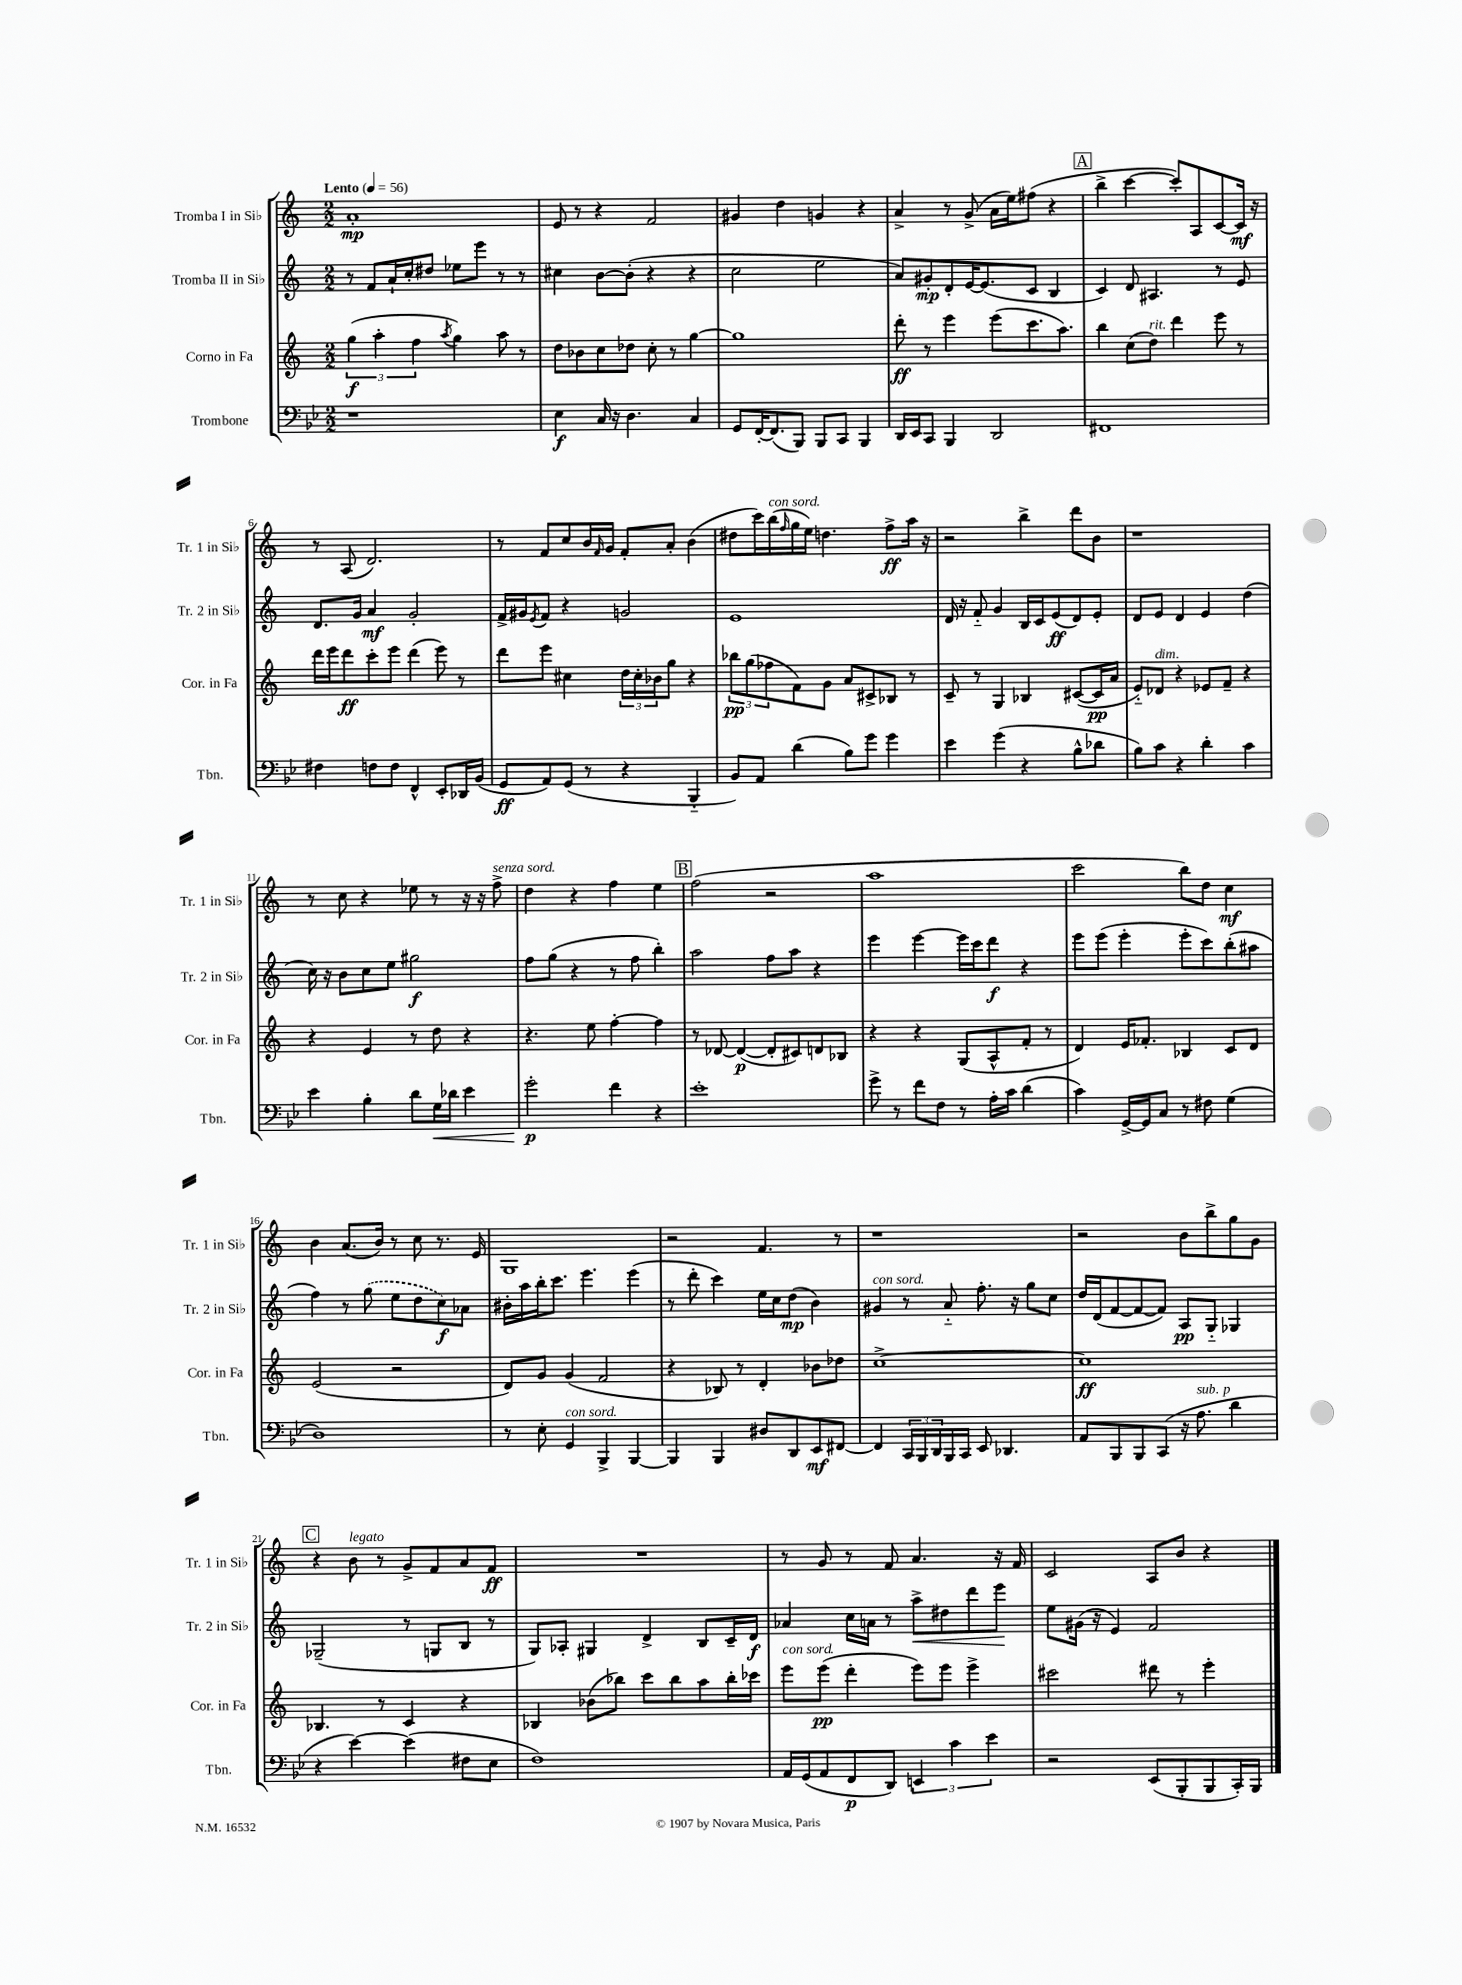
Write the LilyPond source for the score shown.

<<
\new StaffGroup <<
\new Staff = "s0" \with { instrumentName = "Tromba I in Sib" shortInstrumentName = "Tr. 1 in Sib" } {
    \clef treble \key c \major \numericTimeSignature \time 2/2 \tempo "Lento" 4 = 56
    a'1-.\mp |
    e'8 r8 r4 f'2 |
    gis'4 d''4 g'4 r4 |
    a'4-> r8 g'8->( a'16 e''16) fis''8( r4 |
    \mark \markup { \box "A" } b''4-> c'''4~ c'''8-.) a8 c'8~ c'16\mf r16 |
    r8 a8( d'2.) |
    r8 f'8 c''8 b'16 \grace { f'16 } g'16 f'8-. a'8-. b'4( |
    dis''8 c'''16) b''16^\markup { \italic "con sord." }( \grace { f''16 } g''16 e''16) d''4. f''8->\ff a''16 r16 |
    r2 b''4-> d'''8 b'8 |
    r1 |
    r8 c''8 r4 ees''8 r8 r16 r16 f''8->^\markup { \italic "senza sord." } |
    d''4 r4 f''4 e''4 |
    \mark \markup { \box "B" } f''2( r2 |
    a''1 |
    c'''2 b''8) d''8 c''4\mf |
    b'4 a'8.( b'16) r8 c''8 r8. e'16 |
    g1 |
    r2 f'4. r8 |
    r1 |
    r2 b'8 b''8-> g''8 g'8 |
    \mark \markup { \box "C" } r4 b'8^\markup { \italic "legato" } r8 g'8-> f'8 a'8 f'8\ff |
    R1 |
    r8 g'8 r8 f'8 a'4. r16 f'16 |
    c'2 a8 b'8 r4 \bar "|." |
}
\new Staff = "s1" \with { instrumentName = "Tromba II in Sib" shortInstrumentName = "Tr. 2 in Sib" } {
    \clef treble \key c \major \numericTimeSignature \time 2/2
    r8 f'8 a'16-! c''16-. dis''8 ees''8 e'''8 r8 r8 |
    cis''4 b'8~ b'8-.( r4 r4 |
    c''2 e''2 |
    a'8) gis'8-.\mp d'8-. e'16~ e'8.( c'8 b4 |
    \mark \markup { \box "A" } c'4) d'8 ais4. r8 e'8 |
    d'8. g'16 a'4\mf g'2-. |
    f'16-> gis'16 \acciaccatura { e'8 } f'8 r4 g'2 |
    e'1 |
    d'16 r16 f'8-_ g'4 b16 c'16 e'8\ff( d'8) e'8-. |
    d'8 e'8 d'4 e'4 d''4( |
    c''16) r16 b'8 c''8 e''8 gis''2\f |
    f''8 g''8( r4 r8 f''8 b''4-.) |
    \mark \markup { \box "B" } a''2 f''8 a''8 r4 |
    e'''4 e'''4~ e'''16 c'''16 d'''8\f r4 |
    e'''8 e'''8( e'''4-. e'''8-. c'''8) b''8-.( ais''8 |
    f''4) r8 \once \slurDashed g''8( e''8 d''8 c''8\f) aes'8 |
    bis'16-. a''16 b''16-. c'''8. e'''4. e'''4( |
    r8 d'''8-. c'''4) e''16 c''16 d''8\mp( b'4) |
    gis'4^\markup { \italic "con sord." } r8 a'8-_ f''8.-. r16 g''8 c''8 |
    d''16 d'16( f'8~ f'8~ f'8) a8\pp g8-_ ges4 |
    \mark \markup { \box "C" } ges2--( r8 g8 b8 r8 |
    g8) aes8-. gis4 d'4-> b8 c'16-- d'16\f |
    aes'4 c''16 a'16 r8 a''8->\< dis''8 d'''8 e'''8\! |
    e''8 gis'16( r16 e'4) f'2 \bar "|." |
}
\new Staff = "s2" \with { instrumentName = "Corno in Fa" shortInstrumentName = "Cor. in Fa" } {
    \clef treble \key c \major \numericTimeSignature \time 2/2
    \tuplet 3/2 { g''4\f( a''4-. f''4 } \acciaccatura { a''8 } g''4) a''8 r8 |
    d''8 bes'8 c''8 des''8 c''8-. r8 g''4~ |
    g''1 |
    d'''8-.\ff r8 e'''4 e'''8( c'''8. a''8.) |
    \mark \markup { \box "A" } b''4 c''8( d''8^\markup { \italic "rit." }) d'''4 e'''8 r8 |
    d'''16 e'''16 d'''8\ff c'''8-. e'''8 d'''4( e'''8) r8 |
    d'''8 e'''8 cis''4 \tuplet 3/2 { d''16 cis''16-. bes'16 } g''8 r4 |
    \tuplet 3/2 { bes''8\pp g''8( fes''8 } f'8) g'8 a'8 cis'8-> bes8 r8 |
    c'8-- r8 g4 bes4 cis'8~( cis'16\pp a'16 |
    e'8-_) des'8^\markup { \italic "dim." } r4 ees'8 f'8-- r4 |
    r4 e'4 r8 d''8 r4 |
    r4. e''8 f''4~-. f''4 |
    \mark \markup { \box "B" } r8 des'8~ des'4~\p( des'8-. cis'8) d'8 bes8 |
    r4 r4 g8( a8-^ f'8-. r8 |
    d'4) e'16 fes'8.-. bes4 c'8 d'8 |
    e'2( r2 |
    d'8) g'8 g'4( f'2 |
    r4 bes8) r8 d'4-. bes'8 des''8 |
    c''1~-> |
    c''1\ff |
    \mark \markup { \box "C" } bes4. r8 c'4 r4 |
    bes4 bes'8( bes''8) c'''8 bes''8 a''8 bes''16-. ces'''16 |
    e'''8^\markup { \italic "con sord." } e'''8\pp( d'''4-. e'''8) e'''8 e'''4-> |
    cis'''2 dis'''8 r8 e'''4-. \bar "|." |
}
\new Staff = "s3" \with { instrumentName = "Trombone" shortInstrumentName = "Tbn." } {
    \clef bass \key bes \major \numericTimeSignature \time 2/2
    r1 |
    ees4\f c16 r16 d4. c4 |
    g,8 f,16~-. f,8.( bes,,8) bes,,8 c,8 bes,,4 |
    d,16 ees,16 c,8 bes,,4 d,2 |
    \mark \markup { \box "A" } fis,1 |
    fis4 f8 f8 f,4-^ ees,8-. des,16 bes,16( |
    g,8\ff a,8) g,8( r8 r4 bes,,4-_ |
    bes,8) a,8 d'4( bes8) g'8 g'4 |
    ees'4 g'4( r4 bes8-^ des'8 |
    bes8) c'8 r4 d'4-. c'4 |
    ees'4 bes4-. d'8 g16\< des'16 ees'4 |
    g'2-.\p\! f'4 r4 |
    \mark \markup { \box "B" } ees'1-. |
    g'8-> r8 f'8 f8 r8 a16-. c'16 d'4( |
    c'4) g,16~-> g,16 c8 r8 fis8 g4( |
    d1) |
    r8 ees8-. g,4^\markup { \italic "con sord." } bes,,4-> bes,,4~ |
    bes,,4 bes,,4 dis8 d,8 ees,8\mf fis,8~ |
    fis,4 \tuplet 3/2 { c,16 bes,,16 d,16 } bes,,16 c,16 ees,8 des,4. |
    a,8 bes,,8 bes,,8 c,8( r16 a8.^\markup { \italic "sub. p" } d'4 |
    \mark \markup { \box "C" } r4 ees'4~) ees'4( fis8 ees8 |
    f1) |
    a,16 g,16( a,8 f,8\p d,8) \tuplet 3/2 { e,4 c'4 ees'4 } |
    r2 ees,8( bes,,8-. bes,,8 c,16-.) bes,,16 \bar "|." |
}
>>
>>
